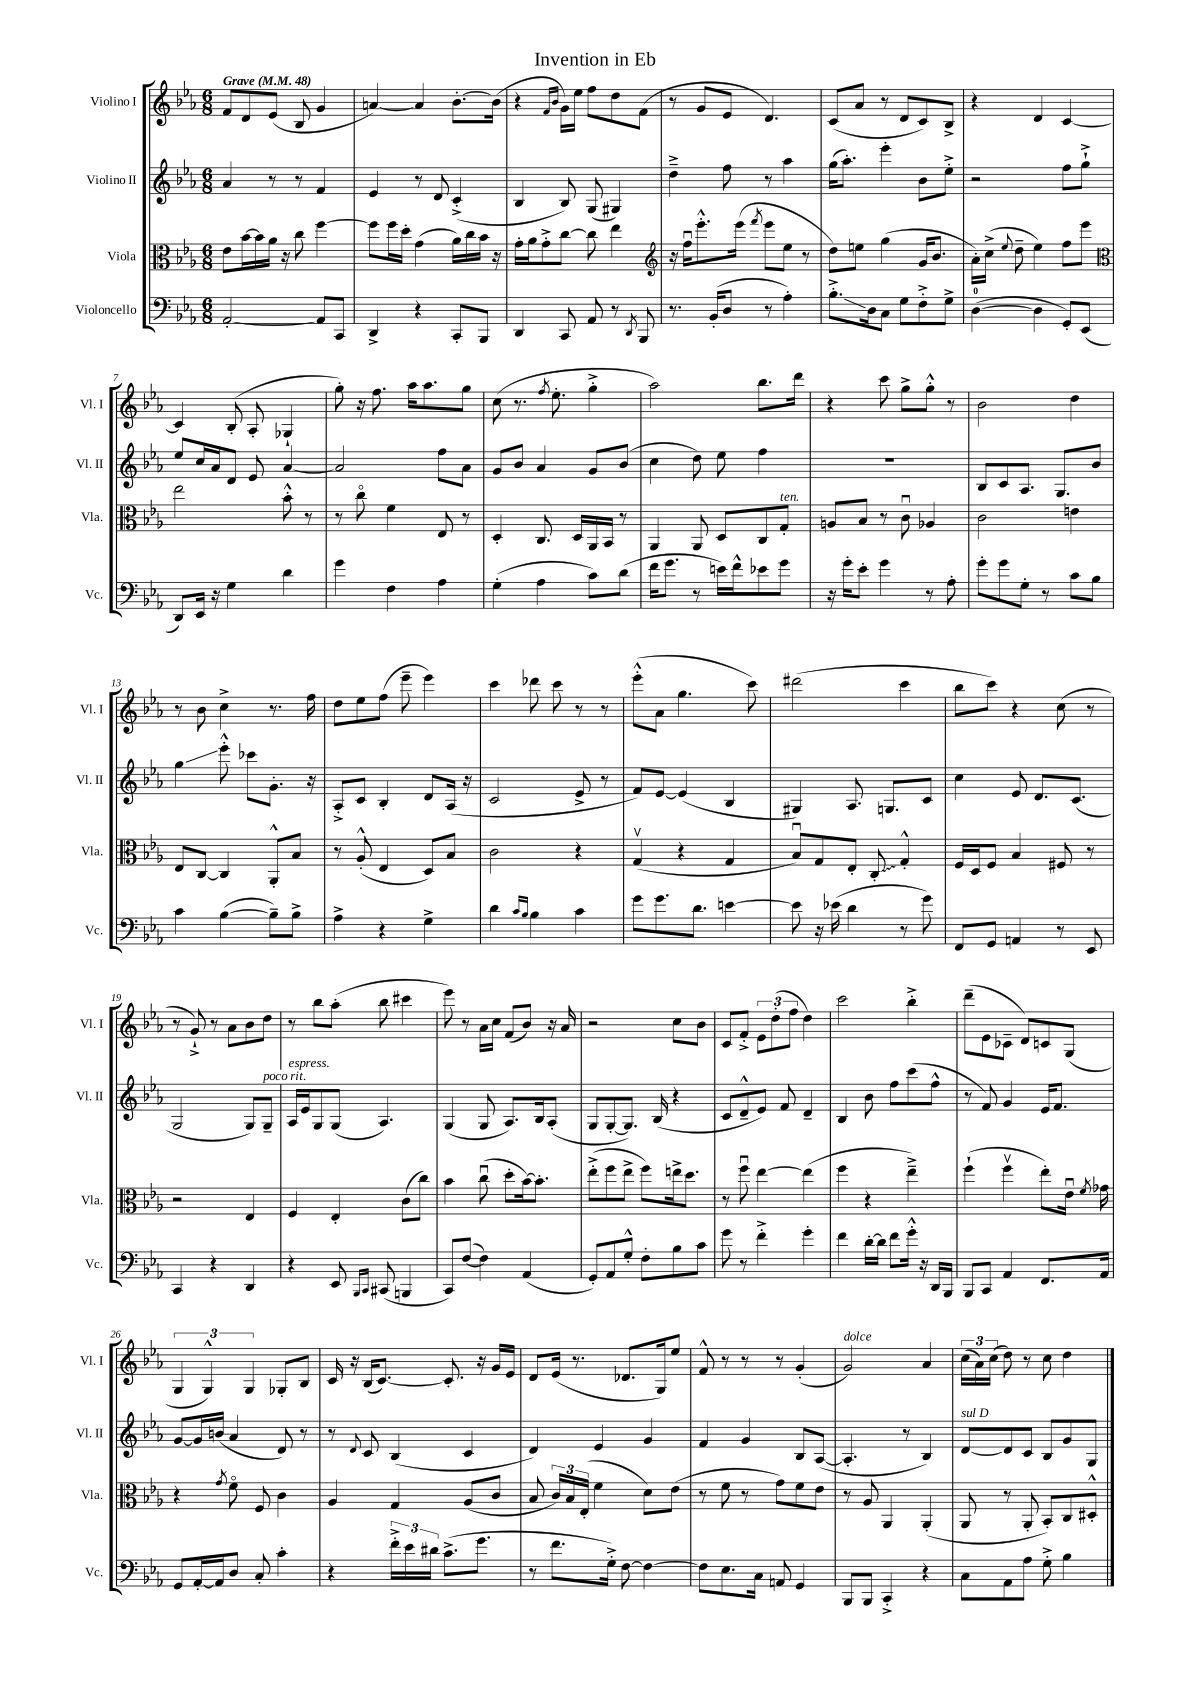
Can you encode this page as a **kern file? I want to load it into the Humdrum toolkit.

**kern	**kern	**kern	**kern
*staff4	*staff3	*staff2	*staff1
*clefF4	*clefC3	*clefG2	*clefG2
*k[b-e-a-]	*k[b-e-a-]	*k[b-e-a-]	*k[b-e-a-]
*M6/8	*M6/8	*M6/8	*M6/8
*MM48	*MM48	*MM48	*MM48
[2AA-'	8e-	4a-	8f
.	[16b-	.	8d
.	16b-]	.	.
.	16a-	8r	(8e-
.	16r	.	.
.	8cc	8r	8B-
8AA-]	[4ff	4f	4g
8CC	.	.	.
=	=	=	=
4DD^	8ff]	4e-	[4a)
.	16ff	.	.
.	16dd'	.	.
4r	(4g	8r	4a]
.	.	8d	.
8CC'	16a-)	(4c'^	[8.b-'
.	16cc	.	.
8BBB-	16b-	.	.
.	16r	.	(16b-]
=	=	=	=
4DD	16g'	4B-	4r
.	16a-	.	.
.	8g'^	.	.
.	.	.	16qqf
.	.	.	16qqb-
8CC	[8cc	8B-)	16g)
.	.	.	16ee-
8AA-	8cc]	(8G	8ff
8r	4ee-	4G#)	8dd
8qDD	.	.	.
8BBB-	.	.	(8f
=	=	=	=
*	*clefG2	*	*
8.r	16r	4dd~^	8r
.	16ffu	.	.
.	8.eee-'^^	.	8g
(16BB-'	.	.	.
8D	.	8ff	8e-
.	(16eee-	.	.
.	8qfff	.	.
8r	8eee-	8r	4.d)
4A-')	8ee-	4aa-	.
.	8r	.	.
=	=	=	=
8.B-'^	8dd)	(16gg	(8c
.	.	8.aa-')	.
.	8ee	.	8a-
16D	.	.	.
8C	(4gg	4eee-'	8r
8G	.	.	8d
8F'^	16g	8b-	8c)
.	8.b-	.	.
8G^	.	8ee-'^	8B-^
=	=	=	=
([4D	16a-')	2r	4r
.	(16cc^	.	.
.	8qqee-	.	.
.	8dd~	.	.
4D]	4ee-)	.	4d
8GG')	8ff	8ff	[4c
(8EE-	8eee-	8gg`^	.
=	=	=	=
*	*clefC3	*	*
8DD)	2ee-	8ee-	4c]
16EE-	.	16cc	.
16r	.	16a-	.
4G	.	8d	(8B-'
.	.	8e-	8A-'
4d	8b-'^^	[4a-	4G-`
.	8r	.	.
=	=	=	=
4g	8r	2a-]	8gg')
.	8cco	.	16r
.	.	.	8.ff
4F	4f	.	.
.	.	.	16aa-
.	.	.	8.aa-
4A-	8E-	8ff	.
.	8r	8a-	8gg
=	=	=	=
(4G'	4D'	8g	(8cc
.	.	8b-	8.r
4A-	8.C	4a-	.
.	.	.	8qff
.	.	.	8.ee-'
.	16D	.	.
8c)	16AA-	8g	4gg'^
.	16BB-	.	.
(8d	8r	(8b-	.
=	=	=	=
16f	4AA-	4cc	2aa-)
8.g	.	.	.
8r	8AA-	8dd)	.
16e)	8D	8ee-	.
16f^^	.	.	.
8e-	8C	4ff	8.bb-
8g	8G'	.	.
.	.	.	16ddd
=	=	=	=
16r	8A	2.r	4r
16g'	.	.	.
8e-'	8B-	.	.
4g	8r	.	8ccc
.	8cu	.	8gg^
8r	4A-	.	8gg'^^
8A-'	.	.	8r
=	=	=	=
8g'	2c	8B-	2b-
8g	.	8c	.
8G'	.	8.A-	.
8r	.	.	.
.	.	8.G	.
8c	4e	.	4dd
8B-	.	8b-	.
=	=	=	=
4c	8E-	4gg	8r
.	[8C	.	8b-
([4B-	4C]	8eee-'^^	4cc^
.	.	8ccc-	.
8B-~])	8AA-'^^	8.g'	8.r
8B-^	8B-	.	.
.	.	16r	16ff
=	=	=	=
4A-^	8r	8A-'^	8dd
.	(8A-'^^	8c	8ee-
4r	4E-	4B-'	(8ff
.	.	.	8eee-~
4G^	8D)	8d	4eee-)
.	8B-	(16A-	.
.	.	16r	.
=	=	=	=
4d	2c	2c	4ccc
16qqc	.	.	.
16qqB-	.	.	.
4B-	.	.	8ddd-
.	.	.	8ccc
4c	4r	8e-^	8r
.	.	8r	8r
=	=	=	=
8g	(4Gv	8f)	(8eee-'^^
8.g	.	[8e-	8a-
.	4r	(4e-]	4.gg
8.d	.	.	.
[4e	4G	4B-	.
.	.	.	8ccc)
=	=	=	=
8e]	8B-u)	4G#)	(2ddd#
16r	8G	.	.
(16e-	.	.	.
4d	8E-'	8.A-	.
.	8C'	.	.
.	.	8.G	.
8r	4G'^^	.	4ccc
8g)	.	8c	.
=	=	=	=
8FF	16F	4cc	8bb-
.	16D	.	.
8GG	8F	.	8ccc)
4AA	4B-	8e-	4r
.	.	8.d	.
8r	8F#	.	(8cc
.	.	(8.c	.
8EE-	8r	.	8r
=	=	=	=
4CC	2r	2G	8r
.	.	.	8g`^)
4r	.	.	8r
.	.	.	8a-
4DD	4E-	8G)	8b-
.	.	8G~	8dd
=	=	=	=
4r	4F	16A-	8r
.	.	16e-	.
.	.	8G	8bb-
8EE-	4E-'	(8G	(8aa-'
16qqBBB-	.	.	.
16qqCC	.	.	.
(8CC#	.	4.A-)	8bb-
4BBB	(8c	.	4ccc#
.	8cc)	.	.
=	=	=	=
8CC)	4b-	(4G	8eee-)
([8F	.	.	8r
4F])	(8ccu	8G	16a-
.	.	.	16cc
.	8dd'	8.A-)	(8f
(4AA-	[16b-)	.	8b-)
.	8.b-']	16B-	.
.	.	(8A-'	16r
.	.	.	16a-
=	=	=	=
8GG')	(8ee-'^	8G	2r
8AA-	8ff	[8G'	.
8G'^^	8ee-^	8.G])	.
8F'	8ff)	.	.
.	.	(16B-	.
8B-	16ee^	4r	8cc
.	8.dd	.	.
8c	.	.	8b-
=	=	=	=
8g	8r	8c	8c
8r	8ffu	8d~^^	8f'^
4f'^	[4ee-	8e-)	12e-
.	.	.	(12dd'
.	.	8f	.
.	.	.	12ff
4g'	(4ee-]	4d~	4dd)
=	=	=	=
4f	4ff	4B-	2ccc
[16d'	4r	8b-	.
16d]	.	.	.
8f	.	8ff	.
16g'^^	4ee-~^)	(8ccc	4bb-'^
16r	.	.	.
16DD	.	8ff^^	.
16BBB-	.	.	.
=	=	=	=
8BBB-	(4ff`	8r	(8ddd~
8CC	.	8f)	8e-
4AA-	4ffv	4g	8c-~
.	.	.	8d)
8.FF	8ee-')	16e-	8c
.	.	8.f	.
.	16e-u	.	(8G
.	8qf	.	.
16AA-	16g-	.	.
=	=	=	=
8GG	4r	[8g	6G
[16AA-'	.	16g]	.
.	.	.	6G^^)
16AA-]	.	(16b	.
.	8qg	.	.
8D	8fo	4a-	.
.	.	.	6G
8C'	8F	.	.
4c'	4c	8d)	8G-'
.	.	8r	8B-
=	=	=	=
4r	4A-	8r	16c
.	.	.	16r
.	.	8qqd	.
.	.	8c	(16B-
.	.	.	[8.c)
24f'^	4G	(4B-	.
24e-	.	.	.
24d#	.	.	.
(8.c^	.	.	8.c']
.	(8A-	4c	.
8.g	.	.	16r
.	8c	.	16g
.	.	.	16e-
=	=	=	=
8r	8B-	4d)	8d
8.f	24c)	.	(16e-
.	24B-	.	.
.	.	.	8.r
.	(24E-'	.	.
.	4f	4e-	.
16G'^)	.	.	.
[8F	.	.	8.d-
4F_	8d)	4g	.
.	.	.	16G)
.	(8e-	.	8ee-
=	=	=	=
8F]	8r	4f	8f^^
8.E-	8f	.	8r
.	8r	4g	8r
16C	.	.	.
8AA	8g)	.	8r
4GG	8f	8B-	(4g'
.	8e-	([8A-	.
=	=	=	=
8BBB-	8r	4.A-']	2g)
8BBB-	8A-	.	.
4CC'^	4AA-	.	.
.	.	8r	.
4r	(4AA-'	4B-)	4a-
=	=	=	=
8C	8AA-	[8d	(24cc
.	.	.	24a-)
.	.	.	(24cc
8AA-	8r	8d]	8dd)
8A-	8AA-'	8c	8r
8G'^	8BB-')	8B-	8cc
4B-	8C	8g	4dd
.	8D#'^^	8G	.
==	==	==	==
*-	*-	*-	*-
